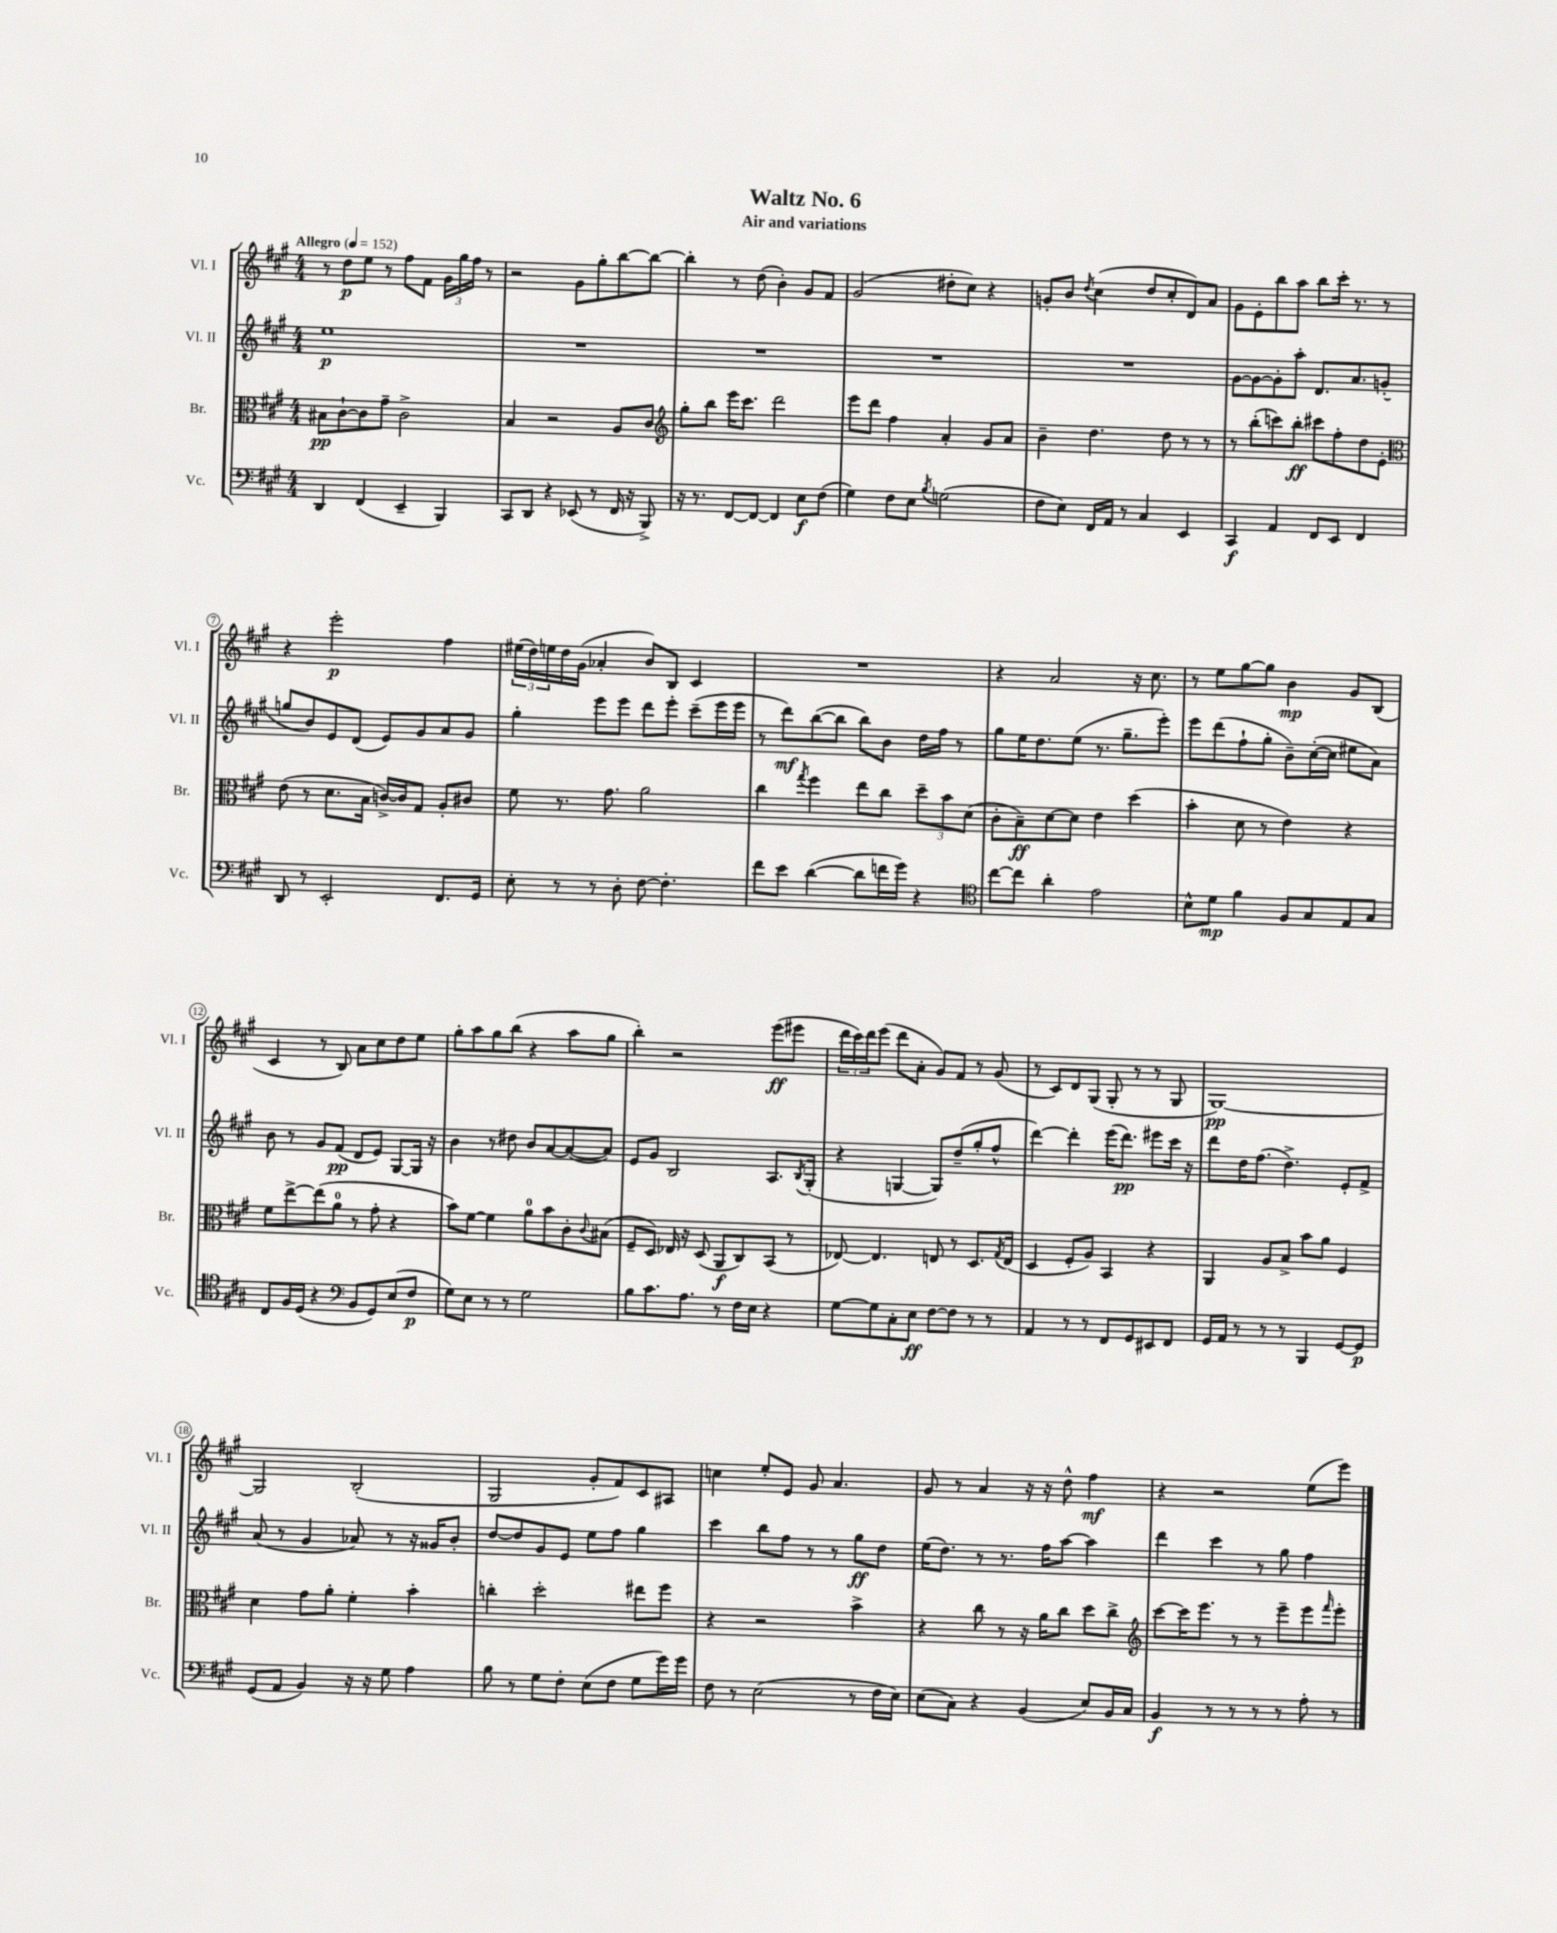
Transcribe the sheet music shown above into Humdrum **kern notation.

**kern	**dynam	**kern	**dynam	**kern	**dynam	**kern	**dynam
*part4	*part4	*part3	*part3	*part2	*part2	*part1	*part1
*staff4	*staff4	*staff3	*staff3	*staff2	*staff2	*staff1	*staff1
*I"Vc.	*	*I"Br.	*	*I"Vl. II	*	*I"Vl. I	*
*I'Vc.	*	*I'Br.	*	*I'Vl. II	*	*I'Vl. I	*
*clefF4	*	*clefC3	*	*clefG2	*	*clefG2	*
*k[f#c#g#]	*	*k[f#c#g#]	*	*k[f#c#g#]	*	*k[f#c#g#]	*
*M4/4	*	*M4/4	*	*M4/4	*	*M4/4	*
*MM152	*	*MM152	*	*MM152	*	*MM152	*
=1	=1	=1	=1	=1	=1	=1	=1
!	!	!	!	!	!	!LO:TX:a:B:t=Allegro	!
4DD/	.	8B#X\L	pp	1ee	p	8r	.
.	.	[8c#`\	.	.	.	8dd\L	p
(4FF#/	.	8c#\]	.	.	.	8ee\J	.
.	.	8g#~\J	.	.	.	8r	.
4EE~/	.	2c#^\	.	.	.	8ff#\L	.
.	.	.	.	.	.	8f#\J	.
4BBB/)	.	.	.	.	.	24g#\LL	.
.	.	.	.	.	.	24gg#\	.
.	.	.	.	.	.	24ff#\JJ	.
.	.	.	.	.	.	8r	.
=2	=2	=2	=2	=2	=2	=2	=2
8CC#/L	.	4B/	.	1r	.	2r	.
8DD/J	.	.	.	.	.	.	.
4r	.	2r	.	.	.	.	.
(8EE-X/	.	.	.	.	.	8g#\L	.
8r	.	.	.	.	.	8gg#'\	.
16FF#/	.	8A/L	.	.	.	[8bb\	.
16r	.	.	.	.	.	.	.
8BBB^/)	.	8c#/J	.	.	.	8bb\J_	.
=3	=3	=3	=3	=3	=3	=3	=3
*	*	*clefG2	*	*	*	*	*
16r	.	8gg#'\L	.	1r	.	4bb'\]	.
8.r	.	.	.	.	.	.	.
.	.	8bb\J	.	.	.	.	.
[8FF#/L	.	16eee\KL	.	.	.	8r	.
.	.	8.ccc#\J	.	.	.	.	.
8FF#/J_	.	.	.	.	.	(8dd\	.
4FF#/]	.	2ddd\	.	.	.	4b'\)	.
8E\L	f	.	.	.	.	8g#/L	.
(8F#\J	.	.	.	.	.	8f#/J	.
=4	=4	=4	=4	=4	=4	=4	=4
4G#\)	.	8eee\L	.	1r	.	(2g#/	.
.	.	8ddd\J	.	.	.	.	.
8F#\L	.	4ff#\	.	.	.	.	.
8E\J	.	.	.	.	.	.	.
8qB/	.	.	.	.	.	.	.
(2Gn\	.	4a'/	.	.	.	8dd#X'\L	.
.	.	.	.	.	.	8cc#\J)	.
.	.	8g#/L	.	.	.	4r	.
.	.	8a/J	.	.	.	.	.
=5	=5	=5	=5	=5	=5	=5	=5
8F#\L	.	4b~\	.	1r	.	8gn'/L	.
8E\J)	.	.	.	.	.	8b/J	.
.	.	.	.	.	.	8qdd/	.
16FF#/LL	.	4.dd\	.	.	.	(4cc#\	.
16AA/JJ	.	.	.	.	.	.	.
8r	.	.	.	.	.	.	.
4C#/	.	.	.	.	.	8dd/L	.
.	.	8dd\	.	.	.	8cc#'/	.
4EE/	.	8r	.	.	.	8d/)	.
.	.	8r	.	.	.	8a/J	.
=6	=6	=6	=6	=6	=6	=6	=6
4CC#/	f	8r	.	[8g#\L	.	8g#\L	.
.	.	(8bb'\L	.	8g#\_	.	8e'\	.
4AA/	.	8cccn\)	.	8g#'\]	.	8bb\	.
.	.	8bb'\J	ff	8aa'\J	.	8aa\J	.
8FF#/L	.	8ccc#X\L	.	8.d/L	.	8bb\L	.
8EE/J	.	8ff#'\	.	.	.	16ccc#'\Jk	.
.	.	.	.	8.a/	.	8.r	.
4FF#/	.	8dd\	.	.	.	.	.
.	.	8e'\J	.	(8gn'/J	.	8r	.
!!LO:LB:g=z
=7	=7	=7	=7	=7	=7	=7	=7
*	*	*clefC3	*	*	*	*	*
8DD/	.	(8e\	.	8ggn/L	.	4r	.
8r	.	8r	.	8b/)	.	.	.
2EE'/	.	8.d\L	.	8e/	.	2eee'\	p
.	.	.	.	(8d/J	.	.	.
.	.	16B\Jk	.	.	.	.	.
.	.	[16cn^/LL)	.	8e/L)	.	.	.
.	.	16c/J]	.	.	.	.	.
.	.	8G#/J	.	8g#/	.	.	.
8.FF#/L	.	8A'/L	.	8a/	.	4ff#\	.
.	.	8c#X/J	.	8g#/J	.	.	.
16GG#/Jk	.	.	.	.	.	.	.
=8	=8	=8	=8	=8	=8	=8	=8
8E'\	.	8f#\	.	4gg#'\	.	(24ee#X\LL	.
.	.	.	.	.	.	24dd\)	.
.	.	.	.	.	.	24een\	.
8r	.	8.r	.	.	.	16dd\	.
.	.	.	.	.	.	(16g#\JJ	.
8r	.	.	.	8eee\L	.	4a-X'/	.
.	.	8.g#\	.	.	.	.	.
8D'\	.	.	.	8eee\J	.	.	.
[8F#\	.	2a\	.	8ddd\L	.	8b/L)	.
4.F#'\]	.	.	.	8eee'\J	.	8B/J	.
.	.	.	.	(8ccc#~\L	.	4c#/	.
.	.	.	.	16eee\L	.	.	.
.	.	.	.	16eee\JJ	.	.	.
=9	=9	=9	=9	=9	=9	=9	=9
8f#\L	.	4cc#\	.	8r	.	1r	.
8e\J	.	.	.	8ddd\L)	mf	.	.
.	.	8qgg#/	.	.	.	.	.
([4d\	.	4ff#\	.	([8bb\	.	.	.
.	.	.	.	8bb\J]	.	.	.
8d\L]	.	8ee\L	.	8bb\L)	.	.	.
16fn\L	.	8cc#\J	.	8b\J	.	.	.
16g#\JJ)	.	.	.	.	.	.	.
4r	.	12dd~\L	.	16dd\LL	.	.	.
.	.	.	.	16ff#\JJ	.	.	.
.	.	12b\	.	.	.	.	.
.	.	.	.	8r	.	.	.
.	.	(12d\J	.	.	.	.	.
=10	=10	=10	=10	=10	=10	=10	=10
*clefC4	*	*	*	*	*	*	*
[8cc#\L	.	8c#'\L	.	8gg#\L	.	4r	.
8cc#\J]	.	8B~\)	ff	16ee\K	.	.	.
.	.	.	.	8.dd\	.	.	.
4a'\	.	[8d\	.	.	.	2a/	.
.	.	8d\J]	.	(8ee\J	.	.	.
2e\	.	4e\	.	8.r	.	.	.
.	.	.	.	8.gg#~\L	.	.	.
.	.	(4dd\	.	.	.	16r	.
.	.	.	.	.	.	8.cc#\	.
.	.	.	.	8eee'\J)	.	.	.
=11	=11	=11	=11	=11	=11	=11	=11
8B^^\L	.	4b'\	.	8eee\L	.	8r	.
8d\J	mp	.	.	(8ddd\	.	8ee\L	.
4f#\	.	8d\	.	8ff#`\	.	[8gg#\	.
.	.	8r	.	8gg#'\J	.	8gg#\J]	.
8F#/L	.	4e\)	.	8b~\L)	.	4b\	mp
8G#/	.	.	.	([16cc#'\L	.	.	.
.	.	.	.	16cc#\JJ]	.	.	.
8E/	.	4r	.	8ee#X\L	.	8g#/L	.
8G#/J	.	.	.	8a\J)	.	(8B/J	.
!!LO:LB:g=z
=12	=12	=12	=12	=12	=12	=12	=12
8C#/L	.	8f#\L	.	8b\	.	4c#/	.
16F#/L	.	[8ee^\	.	8r	.	.	.
(16D/JJ	.	.	.	.	.	.	.
4r	.	(8ee\]	.	8g#/L	.	8r	.
.	.	8a\J	.	(8f#/J	pp	8B/)	.
*clefF4	*	*	*	*	*	*	*
8BB/L	.	8r	.	8d/L	.	8a\L	.
8GG#/)	.	8g#'\	.	8e/J)	.	8cc#\	.
(8E/	.	4r	.	[8G#/L	.	8dd\	.
8F#/J	p	.	.	16G#/Jk]	.	8ee\J	.
.	.	.	.	16r	.	.	.
=13	=13	=13	=13	=13	=13	=13	=13
8G#\L)	.	8b\L)	.	4b\	.	8gg#'\L	.
8E\J	.	[8f#\J	.	.	.	8aa\	.
8r	.	4f#\]	.	8r	.	8gg#\	.
8r	.	.	.	8dd#X\	.	(8bb\J	.
2G#\	.	8a\L	.	8b/L	.	4r	.
.	.	8b\	.	[8a/	.	.	.
.	.	8c#'\	.	(8a/_	.	8aa\L	.
.	.	8qqc#/	.	.	.	.	.
.	.	(8B#X\J	.	8a/J])	.	8gg#\J	.
=14	=14	=14	=14	=14	=14	=14	=14
8B\L	.	8F#~/L	.	8e/L	.	4bb'\)	.
8.c#\	.	8D/J)	.	8g#/J	.	.	.
.	.	16E-X/	.	2B/	.	2r	.
8.A\J	.	16r	.	.	.	.	.
.	.	(8D/	.	.	.	.	.
8r	.	8AA/L	f	.	.	.	.
16F#\LL	.	8C#/)	.	.	.	.	.
16E\JJ	.	.	.	.	.	.	.
4r	.	(8BB/J	.	8.A/L	.	(8eee\L	ff
.	.	8r	.	.	.	8eee#X\J	.
.	.	.	.	8qB/	.	.	.
.	.	.	.	(16G#'/Jk	.	.	.
=15	=15	=15	=15	=15	=15	=15	=15
[8G#\L	.	[8E-X/)	.	4r	.	24ddd\LL	.
.	.	.	.	.	.	24ccc#\)	.
.	.	.	.	.	.	24ddd\J	.
8G#\]	.	4.E-/]	.	.	.	(8eee\J	.
8C#'\	.	.	.	[4Gn/	.	8ddd\L	.
8E\J	ff	.	.	.	.	8a'\J	.
[8F#\L	.	8En/	.	8G/L])	.	8g#/L)	.
8F#\J]	.	8r	.	(8dd~/	.	8f#/J	.
8r	.	8.D/L	.	8gg#'/	.	8r	.
8r	.	.	.	8ff#^^/J	.	(8g#/	.
.	.	8qG#/	.	.	.	.	.
.	.	(16E/Jk	.	.	.	.	.
=16	=16	=16	=16	=16	=16	=16	=16
4AA/	.	4D/	.	[4ddd\)	.	8r	.
.	.	.	.	.	.	8c#/L)	.
8r	.	8F#'/L	.	4ddd'\]	.	8d/	.
8r	.	8A/J)	.	.	.	(8G#/J	.
8FF#/L	.	4BB/	.	(16eee\KL	.	8G#'/	.
.	.	.	.	8.ddd\J)	pp	.	.
8GG#/	.	.	.	.	.	8r	.
8EE#X/	.	4r	.	8eee#X\L	.	8r	.
8FF#/J	.	.	.	16ccc#\Jk	.	8G#/	.
.	.	.	.	16r	.	.	.
=17	=17	=17	=17	=17	=17	=17	=17
16GG#/LL	.	4AA/	.	8ddd\L	.	[1G#)	pp
16AA/JJ	.	.	.	.	.	.	.
8r	.	.	.	16dd\K	.	.	.
.	.	.	.	(8.ff#\J	.	.	.
8r	.	8A/L	.	.	.	.	.
8r	.	8B^/J	.	4.dd^\)	.	.	.
4BBB/	.	8b\L	.	.	.	.	.
.	.	8a\J	.	.	.	.	.
[8GG#/L	.	4F#/	.	8e'/L	.	.	.
8GG#/J]	p	.	.	8f#^/J	.	.	.
!!LO:LB:g=z
=18	=18	=18	=18	=18	=18	=18	=18
(8GG#/L	.	4d\	.	(8a/	.	2G#/]	.
8AA/J	.	.	.	8r	.	.	.
4BB/)	.	8g#\L	.	4g#/	.	.	.
.	.	8a'\J	.	.	.	.	.
16r	.	4f#'\	.	8a-X/)	.	(2B'/	.
16r	.	.	.	.	.	.	.
8G#\	.	.	.	8r	.	.	.
4A\	.	4b'\	.	16r	.	.	.
.	.	.	.	16g##X/KL	.	.	.
.	.	.	.	8b'/J	.	.	.
=19	=19	=19	=19	=19	=19	=19	=19
8B\	.	4ccn'\	.	[8dd/L	.	2G#/	.
8r	.	.	.	8dd/]	.	.	.
8G#\L	.	2dd'\	.	8g#/	.	.	.
8F#'\J	.	.	.	8e/J	.	.	.
(8E\L	.	.	.	8ee\L	.	8g#'/L	.
8F#\J	.	.	.	8ff#\J	.	8f#/)	.
8G#\L	.	8ee#X\L	.	4gg#\	.	8c#/	.
16g#\L)	.	8ff#\J	.	.	.	8A#X/J	.
16g#\JJ	.	.	.	.	.	.	.
=20	=20	=20	=20	=20	=20	=20	=20
8F#\	.	4r	.	4ccc#\	.	4ccn\	.
8r	.	.	.	.	.	.	.
(2E\	.	2r	.	8bb\L	.	8ee'/L	.
.	.	.	.	8ff#\J	.	8e/J	.
.	.	.	.	8r	.	8g#/	.
.	.	.	.	8r	.	4.a/	.
8r	.	4b^\	.	8gg#\L	ff	.	.
16F#\LL	.	.	.	8dd\J	.	.	.
16E\JJ)	.	.	.	.	.	.	.
=21	=21	=21	=21	=21	=21	=21	=21
(8E\L	.	4r	.	(16ee\KL	.	8g#/	.
.	.	.	.	8.dd\J)	.	.	.
8C#\J)	.	.	.	.	.	8r	.
4r	.	8cc#\	.	8r	.	4a/	.
.	.	8r	.	8.r	.	.	.
(4BB/	.	16r	.	.	.	16r	.
.	.	16a\KL	.	16ff#\KL	.	16r	.
.	.	8cc#\J	.	[8aa\J	.	8dd^^\	.
8E/L)	.	8dd\L	.	4aa\]	.	4ff#\	mf
16BB/L	.	8cc#^\J	.	.	.	.	.
16C#/JJ	.	.	.	.	.	.	.
=22	=22	=22	=22	=22	=22	=22	=22
*	*	*clefG2	*	*	*	*	*
4BB/	f	[8ccc#\L	.	4ddd\	.	4r	.
.	.	16ccc#\K]	.	.	.	.	.
.	.	8.eee\J	.	.	.	.	.
8r	.	.	.	4ccc#\	.	2r	.
8r	.	8r	.	.	.	.	.
8r	.	8r	.	8r	.	.	.
8r	.	8eee~\L	.	8gg#\	.	.	.
8A'\	.	8eee\	.	4ff#\	.	(8ee\L	.
.	.	16qqfff#/	.	.	.	.	.
8r	.	8eee'\J	.	.	.	8eee\J)	.
==	==	==	==	==	==	==	==
*-	*-	*-	*-	*-	*-	*-	*-
